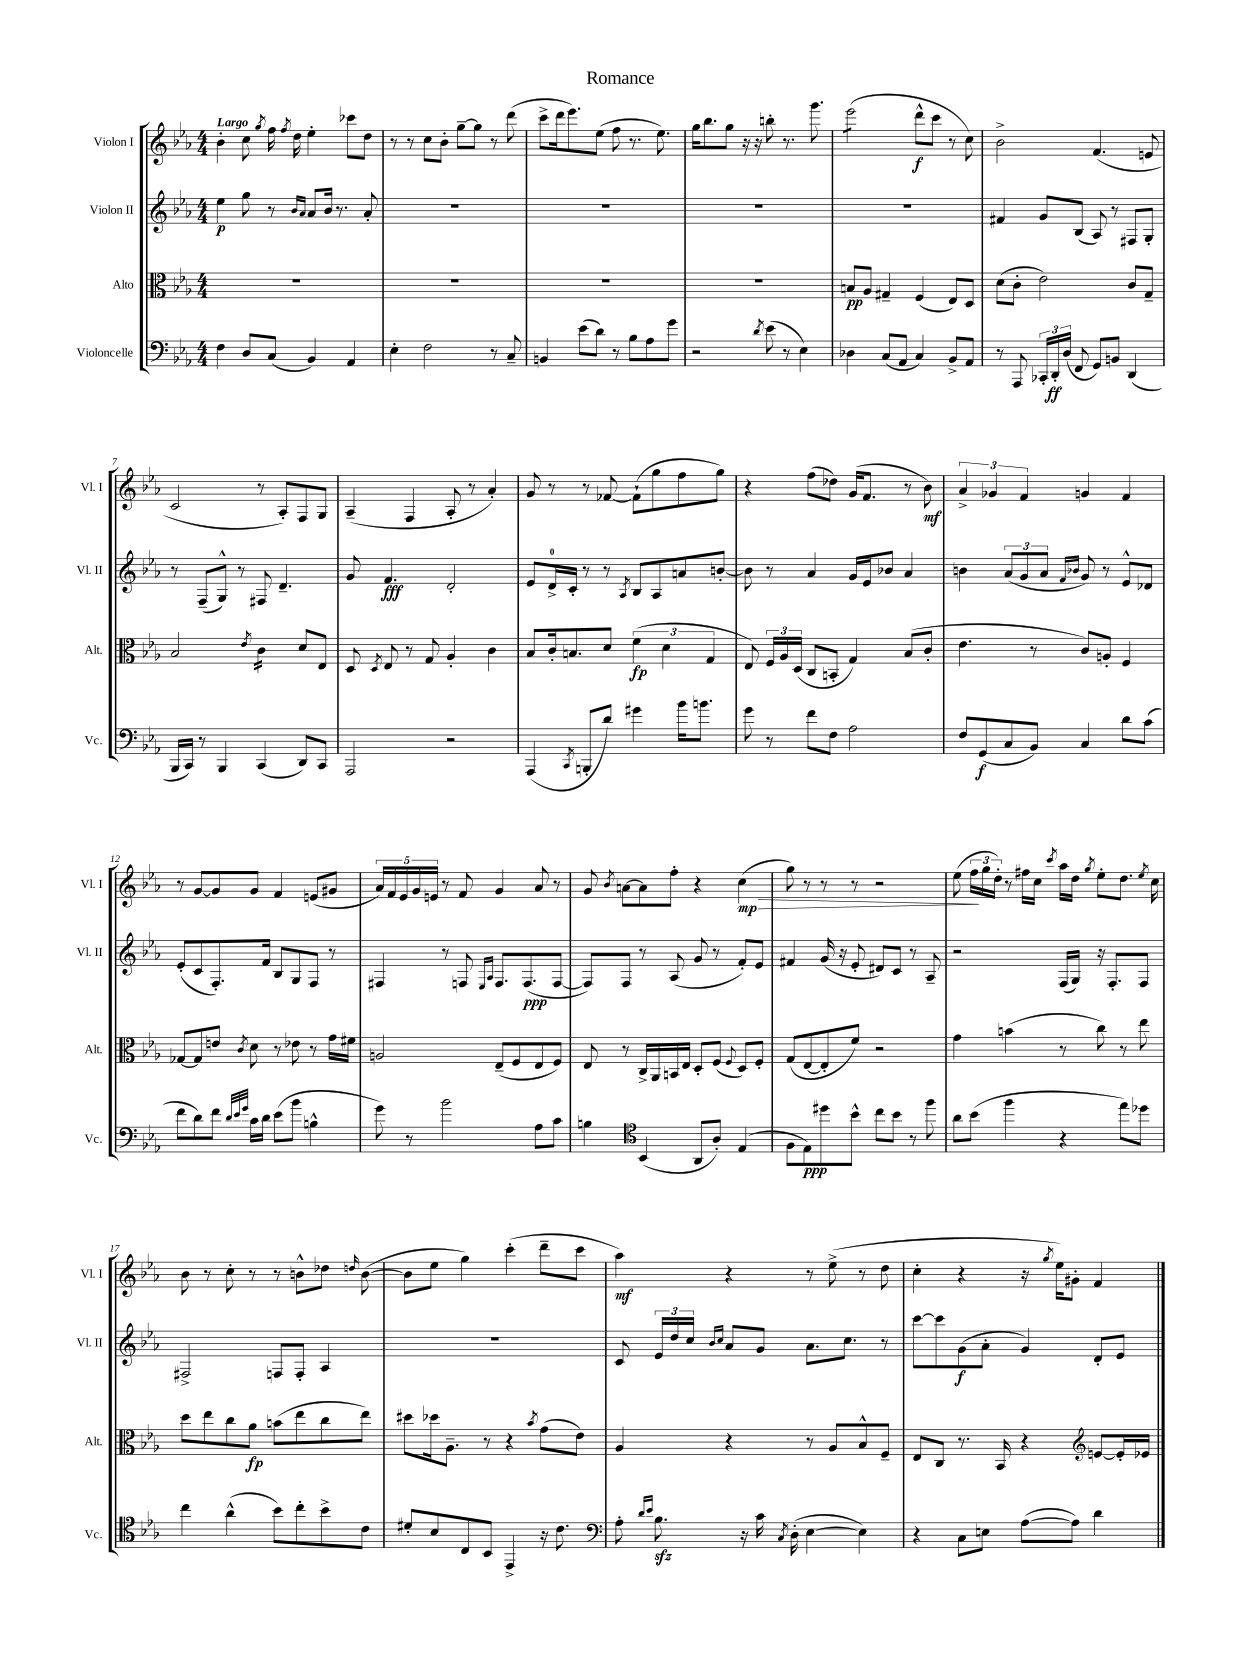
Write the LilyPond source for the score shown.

\header { title = "Romance" }
<<
\new StaffGroup <<
\new Staff = "s0" \with { instrumentName = "Violon I" shortInstrumentName = "Vl. I" } {
    \clef treble \key ees \major \numericTimeSignature \time 4/4 \tempo "Largo"
    \autoBeamOff bes'4-. c''8 \acciaccatura { g''8 } f''16 \acciaccatura { f''8 } d''16 ees''4-. ces'''8[ d''8] |
    r8 r8 c''8[ bes'8]-. g''8[~-- g''8] r8 d'''8( |
    c'''8[-> d'''16 ees'''8.) ees''8]( f''8 r8. ees''8.) |
    g''16[ bes''8. g''8] r16 r16 b''8-. r8. g'''8. |
    ees'''2:8( d'''8[-^\f c'''8] r8 c''8) |
    bes'2-> f'4.( e'8 |
    c'2 r8 aes8[-.) f8 g8] |
    aes4--( f4 aes8-. r8 aes'4-.) |
    g'8 r8 r8 fes'8~ fes'8[-!( g''8 f''8 g''8]) |
    r4 f''8[( des''8]) g'16[( f'8.] r8 bes'8\mf) |
    \tuplet 3/2 { aes'4-> ges'4 f'4 } g'4 f'4 |
    r8 g'8[~ g'8 g'8] f'4 e'8[( gis'8] |
    \tuplet 5/4 { aes'16[) f'16 ees'16 g'16 e'16] } r8 f'8 g'4 aes'8 r8 |
    g'8 \acciaccatura { bes'8 } a'8[~ a'8 f''8]-. r4 c''4\mp\>( |
    g''8) r8 r8 r8 r2 |
    ees''8( \tuplet 3/2 { f''16[\! g''16 d''16]-.) } r8 fis''16[ c''16] \acciaccatura { c'''8 } aes''16[ d''16] \acciaccatura { g''8 } ees''8[-. d''8.] \acciaccatura { ees''8 } c''16 |
    bes'8 r8 c''8-. r8 r8 b'8[-^ des''8] \grace { d''16 } b'8~( |
    b'8[ ees''8] g''4) c'''4-.( d'''8[-- c'''8] |
    aes''4\mf) r4 r8 ees''8->( r8 d''8 |
    c''4-. r4 r16 \acciaccatura { g''8 } ees''16[) gis'8]-. f'4 \bar "|." |
}
\new Staff = "s1" \with { instrumentName = "Violon II" shortInstrumentName = "Vl. II" } {
    \clef treble \key ees \major \numericTimeSignature \time 4/4
    \autoBeamOff ees''4\p g''8 r8 \grace { bes'16[ aes'16] } aes'8[ bes'16] r8. aes'8-. |
    R1 |
    R1 |
    R1 |
    R1 |
    fis'4 g'8[ bes8]( aes8) r8 fis8[ g8]-. |
    r8 f8[--( g8]-^) r8 fis8 d'4.-- |
    g'8 f'4.\fff d'2-. |
    ees'8[ d'16-0-> c'16]-. r8 r8 \acciaccatura { aes8 } bes8[ aes8 a'8 b'8]~-. |
    b'8 r8 aes'4 g'16[ ees'16 bes'8] aes'4 |
    b'4 \tuplet 3/2 { aes'8[( g'8 aes'8] } \grace { f'16[ bes'16] } g'8) r8 ees'8[-^ des'8] |
    ees'8[-.( c'8 f8.-.) f'16] bes8[ g8 f8] r8 |
    fis4 r8 f8 \grace { ees16[ aes16] } f8.[ f8.\ppp( f8]~ |
    f8[) f8] r8 aes8( g'8 r8 f'8[-.) ees'8] |
    fis'4 g'16( r16 ees'8-. dis'8[) c'8] r8 aes8-- |
    r2 f16[( g16]) r16 f8.[-. f8] |
    fis2-> f8[ f8]-. aes4 |
    R1 |
    c'8 \tuplet 3/2 { ees'16[ d''16 c''16] } \grace { bes'16[ c''16] } aes'8[ g'8] aes'8.[ c''8.] r8 |
    c'''8[~ c'''8 g'8\f( aes'8]-. g'4) d'8[-. ees'8] \bar "|." |
}
\new Staff = "s2" \with { instrumentName = "Alto" shortInstrumentName = "Alt." } {
    \clef alto \key ees \major \numericTimeSignature \time 4/4
    \autoBeamOff R1 |
    R1 |
    R1 |
    R1 |
    b8[\pp aes8] gis4-- f4( ees8[) d8] |
    d'8[( c'8]-. ees'2) c'8[ g8]-- |
    bes2 \acciaccatura { ees'8 } c'4:16 d'8[ ees8] |
    d8 \acciaccatura { d8 } ees8 r8 g8 aes4-. c'4 |
    bes8[ c'16-. b8. d'8] \tuplet 3/2 { f'4\fp( d'4 g4 } |
    ees8) \tuplet 3/2 { f16[ aes16 d16]( } c8[ b,8]-. g4) bes8[( c'8]-. |
    ees'4. r8 c'8[) a8]-. f4 |
    ges8[~ ges8 e'8] \acciaccatura { c'8 } d'8 r8 ees'8 r8 g'16[ fis'16] |
    a2 ees8[--( f8 ees8 f8]) |
    ees8 r8 c16[-> aes,16 b,16 ees16] d8[-. f8]( \appoggiatura { f8 } d8[) f8]-. |
    g8[( ees8~ ees8-. f'8]) r2 |
    g'4 b'4( r8 c''8) r8 ees''8 |
    d''8[ ees''8 c''8 aes'8]\fp b'8[( ees''8 c''8 ees''8]) |
    dis''8[ des''16 aes8.]-- r8 r4 \acciaccatura { bes'8 } g'8[( ees'8]) |
    aes4 r4 r8 aes8[ bes8-^ f8]-- |
    ees8[ c8] r8. bes,16 r4 \clef treble e'8[~ e'16-. ees'16] \bar "|." |
}
\new Staff = "s3" \with { instrumentName = "Violoncelle" shortInstrumentName = "Vc." } {
    \clef bass \key ees \major \numericTimeSignature \time 4/4
    \autoBeamOff f4 d8[ c8]( bes,4) aes,4 |
    ees4-. f2 r8 c8-- |
    b,4 ees'8[( d'8]) r8 bes8[ aes8 g'8] |
    r2 \acciaccatura { d'8 } ees'8( r8 ees4) |
    des4 c8[( aes,8] c4) bes,8[-> aes,8] |
    r8 aes,,8 \tuplet 3/2 { ces,16[-. d,16-.\ff d16]( } f,8 g,8[) b,8] d,4( |
    bes,,16[ c,16]) r8 bes,,4 c,4( d,8[) c,8] |
    aes,,2 r2 |
    aes,,4( \acciaccatura { c,8 } b,,8[-. d'8]) gis'4 bes'16[ b'8.] |
    g'8 r8 f'8[ f8] aes2 |
    f8[ g,8\f( c8 bes,8]) c4 d'8[ c'8]( |
    f'8[ d'8) f'8] \grace { d'32[ ees'32 g'32] } c'16[ d'16] ees'8[( bes'8] b4-^ |
    g'8) r8 bes'2 aes8[ c'8] |
    b4 \clef tenor bes,4( aes,8[ aes8]-.) ees4( |
    f8[ ees8\ppp) dis''8 bes'8]-^ c''8[ bes'8] r8 f''8 |
    aes'8[ bes'8]( f''4 r4 ees''8[) des''8] |
    c''4 aes'4-^( bes'8[) c''8-. bes'8-> c'8] |
    dis'8[-. bes8 c8 bes,8] ees,4-> r16 c'8. |
    \clef bass aes8-. \grace { d'16[ ees'16] } bes8.\sfz r16 c'16 \acciaccatura { c8 } d16-.( ees4~ ees4) |
    r4 c8[ e8] aes8[~( aes8]) d'4 \bar "|." |
}
>>
>>
